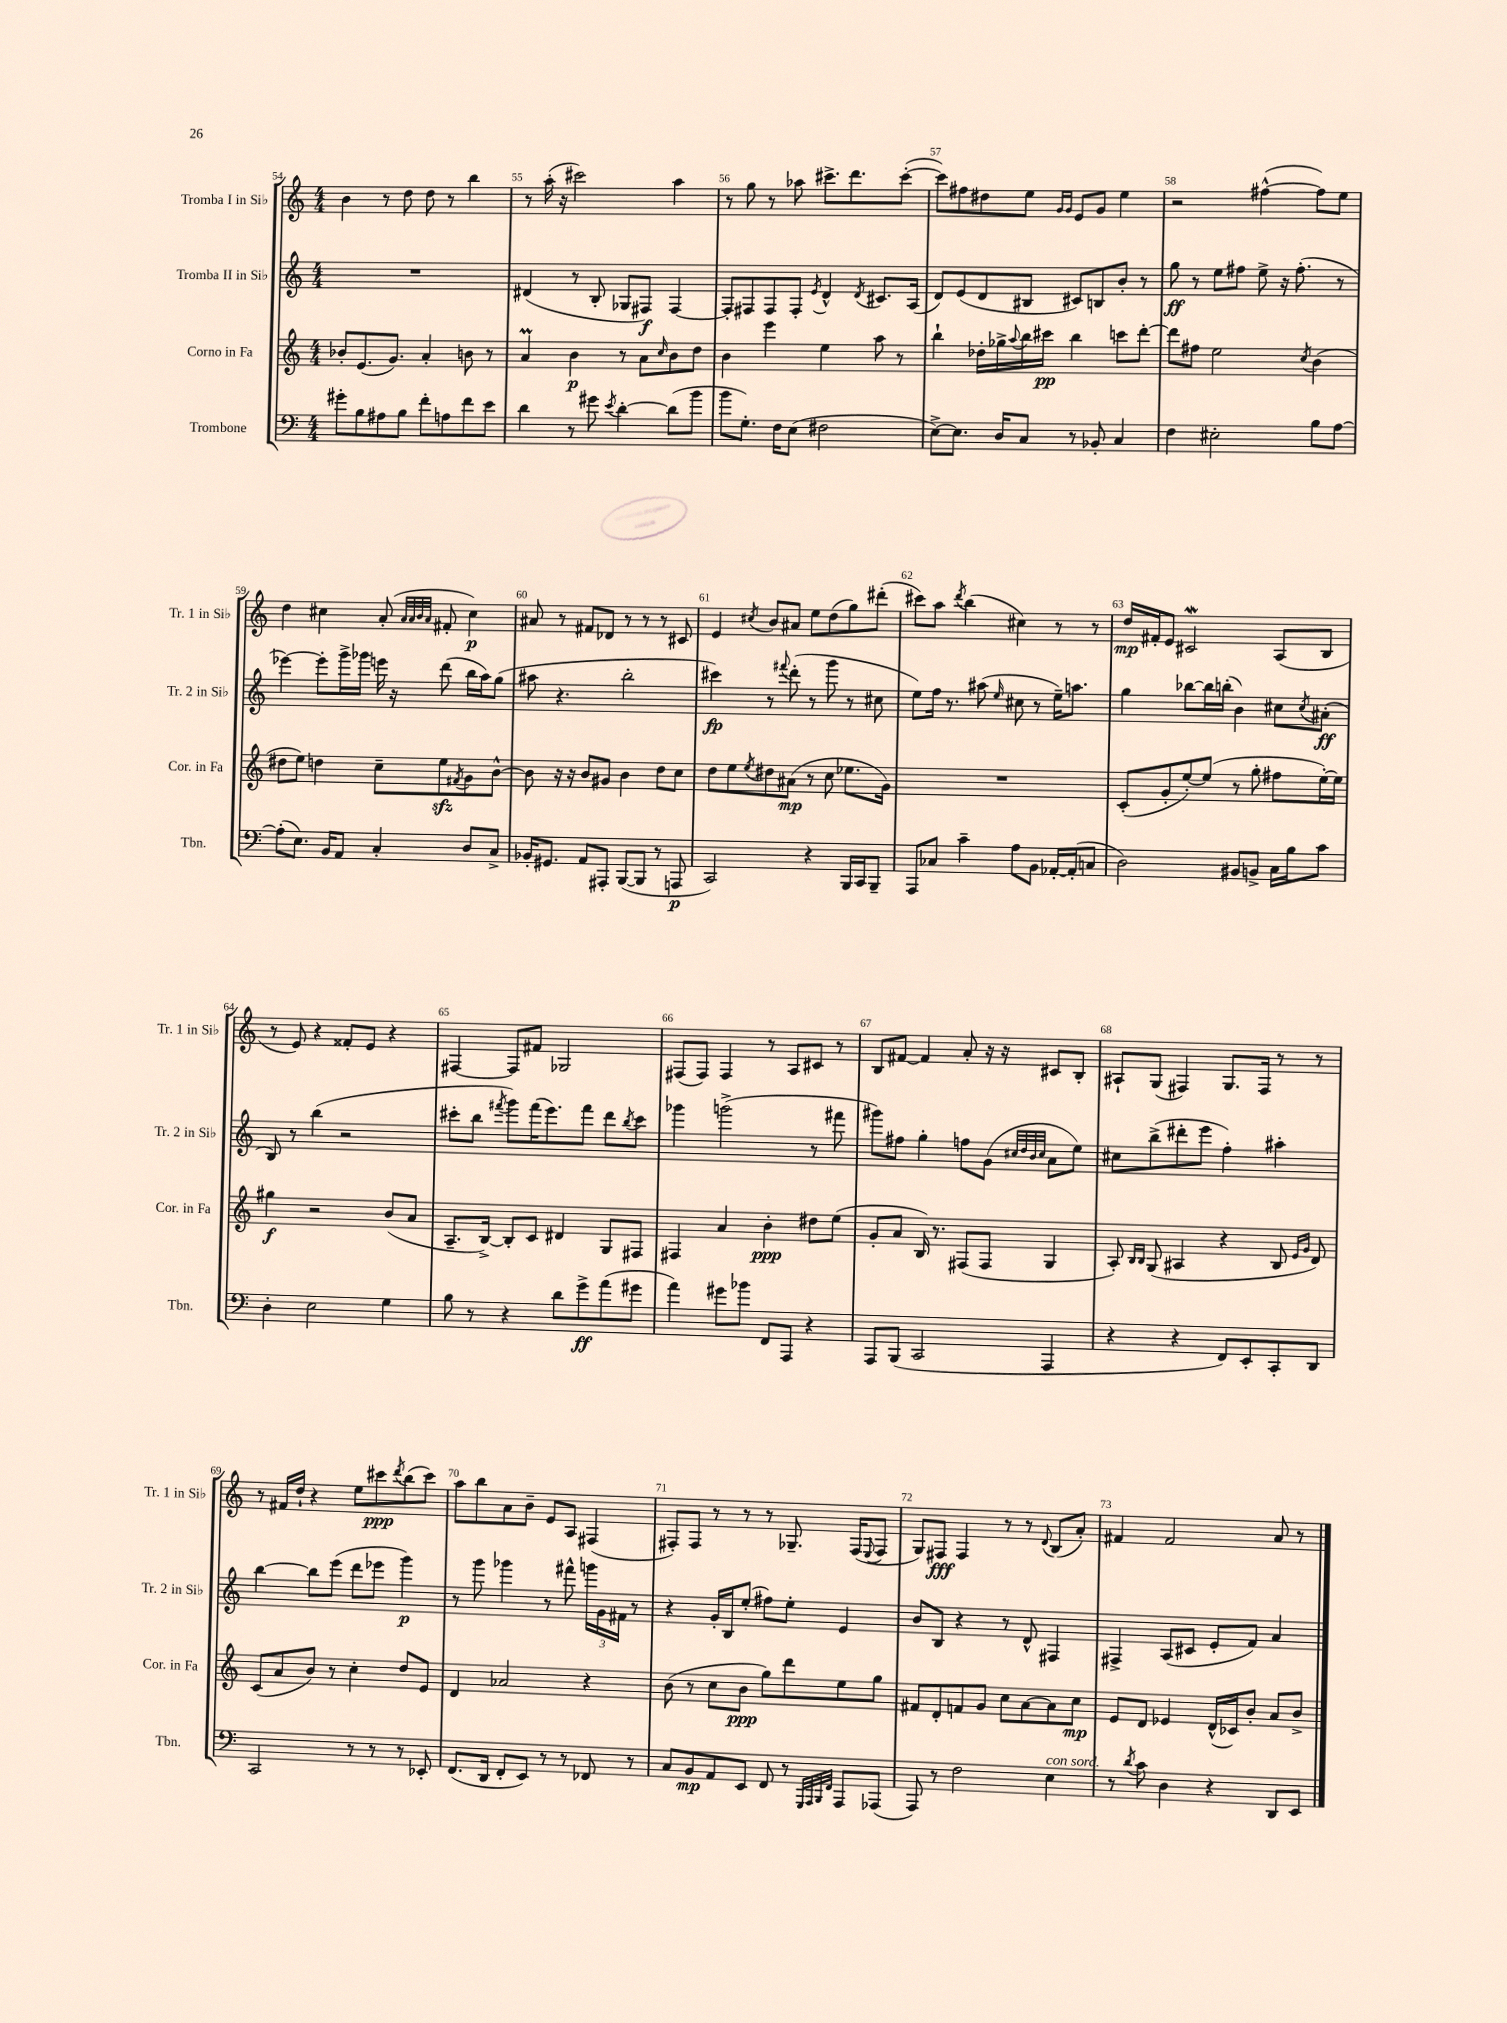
<<
\new StaffGroup <<
\new Staff = "s0" \with { instrumentName = "Tromba I in Sib" shortInstrumentName = "Tr. 1 in Sib" } {
    \clef treble \key c \major \numericTimeSignature \time 4/4
    b'4 r8 d''8 d''8 r8 b''4 |
    r8 a''16-.( r16 cis'''2) a''4 |
    r8 g''8 r8 aes''8 cis'''8.-> d'''8. cis'''8~-.( |
    cis'''8) fis''8 dis''8 e''8 \grace { g'16 g'16 } e'8 g'8 e''4 |
    r2 fis''4~-^( fis''8) e''8 |
    d''4 cis''4 a'8-.( \grace { a'32 a'32 b'32 a'32 } fis'8-. cis''4\p) |
    ais'8 r8 fis'8 des'8 r8 r8 r8 cis'8 |
    e'4 \acciaccatura { cis''8 } b'8 ais'8 e''8 d''8( g''8) dis'''8-.( |
    cis'''8) a''8 \acciaccatura { d'''8 } b''4( cis''4) r8 r8 |
    d''16\mp fis'16-. e'8 cis'2\mordent a8( b8 |
    r8 e'8) r4 fisis'8-. e'8 r4 |
    fis4~ fis8 fis'8 ges2 |
    fis8( fis8) fis4 r8 a8 cis'8 r8 |
    b8 fis'8~ fis'4 a'8-. r16 r16 cis'8 b8-. |
    ais8-! g8( fis4) g8. fis16 r8 r8 |
    r8 fis'16 d''16-! r4 e''8 cis'''8\ppp \acciaccatura { d'''8 } b''8( cis'''8) |
    a''8 b''8 a'8 b'8-- e'8 a8 fis4( |
    fis8-.) fis8 r8 r8 r8 ges8.-- fis16( \appoggiatura { e8 } fis8 |
    g8) fis8\fff fis4 r8 r8 \appoggiatura { d'8 } b8( a'8-.) |
    fis'4 fis'2 a'8 r8 \bar "|." |
}
\new Staff = "s1" \with { instrumentName = "Tromba II in Sib" shortInstrumentName = "Tr. 2 in Sib" } {
    \clef treble \key c \major \numericTimeSignature \time 4/4
    R1 |
    dis'4( r8 b8-. ges8 fis8\f) fis4~ |
    fis8-. fis8 fis8 fis8-. \acciaccatura { e'8 } d'4-^ \acciaccatura { d'8 } cis'8. a16( |
    d'8) e'8( d'8 bis8 cis'8) b8 b'8-. r8 |
    g''8\ff r8 e''8 fis''8 e''8-> r16 fis''8.-.( r8 |
    ees'''4~) ees'''8-. g'''16-> ges'''16 e'''16 r16 d'''8( b''16 a''16) g''8( |
    ais''8 r4. b''2-. |
    cis'''4\fp) r8 \appoggiatura { fis'''8 } d'''8-.( r8 g'''8 r8 cis''8 |
    e''8) f''16 r8. ais''8( \grace { e''16 } cis''8 r8 e''16--) a''8. |
    g''4 bes''8~ bes''16 b''16-.( b'4) cis''8 \acciaccatura { cis''8 } ais'8-.\ff( |
    b8) r8 b''4( r2 |
    cis'''8-. b''8 \acciaccatura { fis'''8 } g'''8) fis'''16( e'''8.) fis'''8 d'''8 \acciaccatura { b''8 } cis'''8 |
    ges'''4 g'''2->( r8 fis'''8 |
    gis'''8) fis''8 g''4-. f''8 g'8( \grace { cis''32 d''32 b'32 cis''32 } a'8 e''8) |
    cis''8 b''8->( dis'''8-. e'''8 f''4-.) ais''4-. |
    b''4~ b''8 e'''8( d'''8 ees'''8 g'''4\p) |
    r8 g'''8 ges'''4 r8 fis'''8-^ \tuplet 3/2 { g'''16 g'16 fis'16 } r8 |
    r4 g'16-. b16 e''8-.( fis''8) e''8-. e'4 |
    b'8 b8 r4 r8 d'8-^ fis4 |
    fis4-> a8( cis'8 e'8-. f'8) a'4 \bar "|." |
}
\new Staff = "s2" \with { instrumentName = "Corno in Fa" shortInstrumentName = "Cor. in Fa" } {
    \clef treble \key c \major \numericTimeSignature \time 4/4
    bes'8-. e'8.( g'8.) a'4-. b'8 r8 |
    a'4\prall b'4\p r8 a'8 \grace { c''16 } b'8 d''8 |
    b'4 e'''4 e''4 a''8 r8 |
    b''4-! des''16-. ges''16-> \appoggiatura { a''8 } b''16 cis'''16\pp b''4 c'''8 d'''8~-. |
    d'''8 fis''8 e''2 \acciaccatura { c''8 } b'4( |
    dis''8 e''8) d''4 c''8-- e''8\sfz \acciaccatura { fis'8 } g'8 b'8~-^ |
    b'8 r16 r16 b'8 gis'8 b'4 d''8 c''8 |
    d''8 e''8 \acciaccatura { e''8 } dis''8 ais'8\mp( r8 c''8 ees''8. g'16) |
    R1 |
    c'8-.( g'8-. e''8~-.) e''8( r8 g''8-. fis''8 e''16~-.) e''16 |
    gis''4\f r2 b'8( a'8 |
    a8.-- b16~->) b8-. c'8 dis'4 g8 fis8 |
    fis4 a'4 b'4-.\ppp dis''8 e''8( |
    g'8-. a'8 b16) r8. fis8( fis8 g4 |
    a8-.) \grace { b16 b16 } g8( ais4 r4 b8 \grace { e'16 g'16 } d'8) |
    c'8( a'8 b'8) r8 c''4-. d''8 e'8 |
    d'4 aes'2 r4 |
    b'8( r8 c''8 b'8\ppp g''8) d'''8 e''8 g''8 |
    fis'8 d'8-. f'8 g'8 c''8 a'8~ a'8 c''8\mp |
    e'8 d'8 ees'4 d'16-^( ces'16) b'8-. a'8 b'8-> \bar "|." |
}
\new Staff = "s3" \with { instrumentName = "Trombone" shortInstrumentName = "Tbn." } {
    \clef bass \key c \major \numericTimeSignature \time 4/4
    gis'8-. b8 ais8 b8 f'8-. a8 f'8 e'8 |
    d'4 r8 gis'8 \acciaccatura { e'8 } d'4~-. d'8( b'8 |
    b'8 g8.-.) f16 e8( fis2 |
    e8~->) e8. d16 c8 r8 bes,8-. c4 |
    f4 eis2-. b8 a8~ |
    a8-.( e8.) b,16 a,8 c4-. d8 c8-> |
    bes,16-. gis,8. a,8 ais,,8-. b,,8~( b,,8 r8 a,,8\p |
    c,2) r4 b,,16 c,16 b,,8-- |
    a,,8 ces8 c'4-- a8 b,8 aes,16~-. aes,16-.( c8 |
    d2) bis,8 b,8-> c16 b16 c'8 |
    d4-. e2 g4 |
    b8 r8 r4 d'8 g'8->\ff a'8( gis'8 |
    a'4) gis'8 bes'8 f,8 a,,8 r4 |
    a,,8 b,,8( c,2 a,,4 |
    r4 r4 f,8) e,8-. c,8-. d,8 |
    c,2 r8 r8 r8 ees,8-. |
    f,8.( d,16 f,8-. e,8) r8 r8 fes,8 r8 |
    c8 b,8\mp a,8 e,8 f,8 r8 \grace { g,,32 a,,32 b,,32 f,32 } a,,8 aes,,8( |
    a,,8) r8 f2 e4^\markup { \italic "con sord." } |
    r8 \acciaccatura { d'8 } c'8 d4 r4 d,8 e,8 \bar "|." |
}
>>
>>
\layout { \context { \Score currentBarNumber = #54 \override BarNumber.break-visibility = ##(#f #t #t) barNumberVisibility = #all-bar-numbers-visible } }
